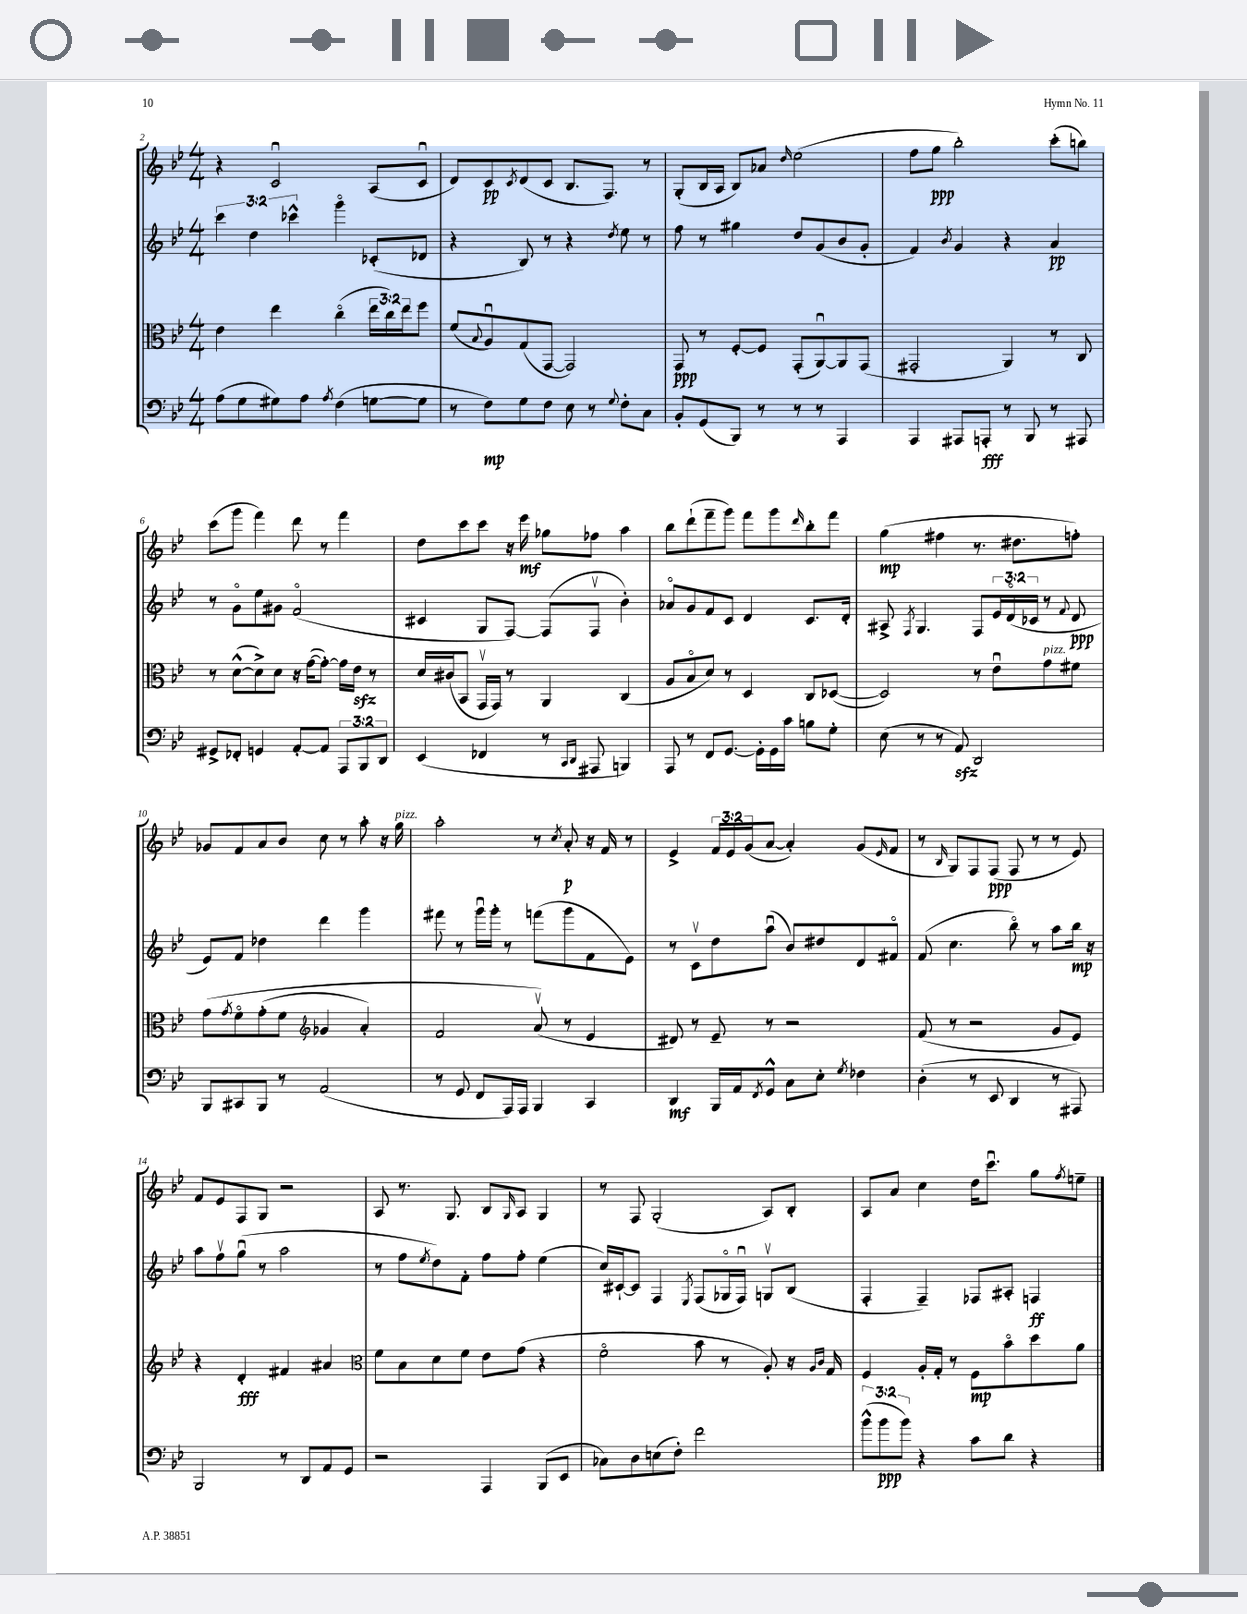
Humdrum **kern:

**kern	**dynam	**kern	**dynam	**kern	**dynam	**kern	**dynam
*part4	*part4	*part3	*part3	*part2	*part2	*part1	*part1
*staff4	*staff4	*staff3	*staff3	*staff2	*staff2	*staff1	*staff1
*clefF4	*	*clefC3	*	*clefG2	*	*clefG2	*
*k[b-e-]	*	*k[b-e-]	*	*k[b-e-]	*	*k[b-e-]	*
*M4/4	*	*M4/4	*	*M4/4	*	*M4/4	*
=2	=2	=2	=2	=2	=2	=2	=2
(8A\L	.	4e-\	.	6ccc\	.	4r	.
8G\	.	.	.	.	.	.	.
.	.	.	.	6dd\	.	.	.
8G#X\)	.	4ee-\	.	.	.	2cu/	.
.	.	.	.	6ccc-X^^\	.	.	.
8A\J	.	.	.	.	.	.	.
8qA/	.	.	.	.	.	.	.
(4F\	.	(4cc\	.	4ggg\	.	.	.
[8Gn\L	.	24ee-\LL	.	(8c-X'/L	.	(8A/L	.
.	.	24cc\)	.	.	.	.	.
.	.	24ee-\J	.	.	.	.	.
8G\J]	.	8ff\J	.	8d-X/J	.	8cu/J	.
=3	=3	=3	=3	=3	=3	=3	=3
8r	.	(8f/L	.	4r	.	8d/L)	.
.	.	8qqB-/	.	.	.	.	.
8F\L)	mp	8Au/)	.	.	.	8c/	pp
.	.	.	.	.	.	8qc/	.
8G\	.	(8G/	.	8B-/)	.	(8d/	.
8F\J	.	[8GG/J	.	8r	.	8c/J	.
8E-\	.	2GG/])	.	4r	.	8.B-/L	.
8r	.	.	.	.	.	.	.
.	.	.	.	.	.	8.F/J)	.
8qqG/	.	.	.	8qdd/	.	.	.
8F'\L	.	.	.	8ee-\	.	.	.
8C\J	.	.	.	8r	.	8r	.
=4	=4	=4	=4	=4	=4	=4	=4
8BB-'/L	.	8GG/	ppp	8ff\	.	(8G'/L	.
(8GG/	.	8r	.	8r	.	16B-/L	.
.	.	.	.	.	.	16A/JJ	.
8BBB-/J)	.	[8F'/L	.	4gg#X\	.	8B-/L)	.
8r	.	8F/J]	.	.	.	8a-X/J	.
.	.	.	.	.	.	16qqdd/	.
8r	.	(8GG'/L	.	8dd/L	.	(2ee-\	.
8r	.	[8AAu/)	.	(8g/	.	.	.
4AAA/	.	8AA/]	.	8b-/	.	.	.
.	.	(8GG/J	.	8g'/J	.	.	.
=5	=5	=5	=5	=5	=5	=5	=5
4AAA/	.	2GG#X'/	.	4f/)	.	8ff\L	.
.	.	.	.	.	.	8gg\J	ppp
.	.	.	.	8qb-/	.	.	.
8AAA#X/L	.	.	.	4g/	.	2bb-'\)	.
8AAAn'/J	fff	.	.	.	.	.	.
8r	.	4AA/)	.	4r	.	.	.
8BBB-/	.	.	.	.	.	.	.
8r	.	8r	.	4a/	pp	(8ccc'\L	.
8AAA#X/	.	8C/	.	.	.	8bbn\J)	.
!!LO:LB:g=z
=6	=6	=6	=6	=6	=6	=6	=6
8GG#X^/L	.	8r	.	8r	.	(8ccc\L	.
8FF-X'/J	.	([8d^^\L	.	8g\L	.	8ggg\J	.
4GGn/	.	8d^\])	.	8ee-\	.	4fff\)	.
.	.	8d\J	.	8g#X\J	.	.	.
[8AA'/L	.	16r	.	(2f/	.	8ddd\	.
.	.	([16g\KL	.	.	.	.	.
8AA/J]	.	8g'\J_)	.	.	.	8r	.
12AAA/L	.	16g\LL]	.	.	.	4fff\	.
.	.	16e-zz\JJ	.	.	.	.	.
12BBB-/	.	.	.	.	.	.	.
.	.	8r	.	.	.	.	.
12DD/J	.	.	.	.	.	.	.
=7	=7	=7	=7	=7	=7	=7	=7
(4EE-/	.	16d/LL	.	4c#X/	.	8dd\L	.
.	.	(16c#X/J	.	.	.	.	.
.	.	8BB-/J	.	.	.	8ccc\	.
4FF-X/	.	16GGv/LL	.	8G/L	.	8ccc\J	.
.	.	16GG/JJ)	.	.	.	.	.
.	.	8r	.	[8F/J)	.	16r	.
.	.	.	.	.	.	16eee-\	mf
8r	.	4AA/	.	(8F/L]	.	8gg-X\L	.
16qqCC/LL	.	.	.	.	.	.	.
16qqDD/JJ	.	.	.	.	.	.	.
8AAA#X/	.	.	.	8Fv/J	.	8ff-X\J	.
4BBBn/)	.	(4C/	.	4b-'\)	.	4aa\	.
=8	=8	=8	=8	=8	=8	=8	=8
8AAA/	.	8A/L	.	8a-X/L	.	8bb-\L	.
8r	.	8B-/	.	8g/	.	(8ddd`\	.
8FF/L	.	8d/J)	.	8f/	.	8fff~\	.
[8.GG/J	.	8r	.	8c/J	.	8ggg\J)	.
.	.	4D/	.	4d/	.	8fff\L	.
16GG'\LL]	.	.	.	.	.	.	.
16GG\	.	.	.	.	.	8ggg\	.
16c\JJ	.	.	.	.	.	.	.
.	.	.	.	.	.	16qqddd/	.
8Bn\L	.	8C/L	.	8.c/L	.	8bb-'\	.
8G'\J	.	([8D-X/J	.	.	.	8fff\J	.
.	.	.	.	16d'/Jk	.	.	.
=9	=9	=9	=9	=9	=9	=9	=9
(8E-\	.	2D-/])	.	8A#X^/	.	(4gg\	mp
.	.	.	.	8qF/	.	.	.
8r	.	.	.	4.G/	.	.	.
8r	.	.	.	.	.	4ff#X\	.
8AAzz/)	.	.	.	.	.	.	.
2DD/	.	8r	.	8F/L	.	8.r	.
.	.	8e-u\L	.	24e-/L	.	.	.
.	.	.	.	(24d/	.	.	.
.	.	.	.	.	.	8.dd#X\L	.
.	.	.	.	24c-X/JJ	.	.	.
!	!	!LO:TX:a:i:t=pizz.	!	!	!	!	!
.	.	8g\	.	8r	.	.	.
.	.	.	.	8qqf/	.	.	.
.	.	8f#X\J	.	8d/	ppp	8ffn'\J)	.
!!LO:LB:g=z
=10	=10	=10	=10	=10	=10	=10	=10
8BBB-/L	.	(8g\L	.	8e-/L)	.	8g-X/L	.
.	.	8qg/	.	.	.	.	.
8CC#X/	.	8f\	.	8f/J	.	8f/	.
8BBB-/J	.	(8g'\	.	4dd-X\	.	8a/	.
8r	.	8f\J	.	.	.	8b-/J	.
*	*	*clefG2	*	*	*	*	*
(2AA/	.	4g-X/	.	4ddd\	.	8cc\	.
.	.	.	.	.	.	8r	.
.	.	4a'/)	.	4ggg\	.	8aa'\	.
.	.	.	.	.	.	16r	.
!	!	!	!	!	!	!LO:TX:a:i:t=pizz.	!
.	.	.	.	.	.	16gg\	.
=11	=11	=11	=11	=11	=11	=11	=11
8r	.	2f/	.	8fff#X\	.	2aa'\	.
8GG/	.	.	.	8r	.	.	.
8FF/L	.	.	.	16gggu\LL	.	.	.
.	.	.	.	16ggg'\JJ	.	.	.
16AAA/L)	.	.	.	8r	.	.	.
16AAA/JJ	.	.	.	.	.	.	.
4BBB-/	.	(8av/)	.	(8fffn\L	.	8r	.
.	.	.	.	.	.	8qcc/	.
.	.	8r	.	8ggg\	.	8a'/	p
4CC/	.	4e-/	.	8f\	.	16r	.
.	.	.	.	.	.	16f/	.
.	.	.	.	8e-\J)	.	8r	.
=12	=12	=12	=12	=12	=12	=12	=12
4DD/	mf	8d#X/)	.	8r	.	4e-^/	.
.	.	8r	.	8cv\L	.	.	.
16BBB-/LL	.	8e-~/	.	8dd\	.	24f/LL	.
.	.	.	.	.	.	24e-/	.
16AA/J	.	.	.	.	.	.	.
.	.	.	.	.	.	(24g/J	.
8qFF/	.	.	.	.	.	.	.
8GG^^/J	.	8r	.	(8aau\J	.	[8a/J	.
8C\L	.	2r	.	8b-/L)	.	4a'/])	.
8E-'\J	.	.	.	8dd#X/	.	.	.
8qG/	.	.	.	.	.	.	.
4F-X\	.	.	.	8d/	.	(8g/L	.
.	.	.	.	.	.	16qqe-/	.
.	.	.	.	8f#X/J	.	8f/J	.
=13	=13	=13	=13	=13	=13	=13	=13
(4D'\	.	(8f/	.	(8f/	.	8r	.
.	.	.	.	.	.	16qqB-/	.
.	.	8r	.	4.cc\	.	8G/L)	.
8r	.	2r	.	.	.	8F/	.
8EE-/	.	.	.	.	.	(8F/J	ppp
4DD/	.	.	.	8bb-\)	.	8F/	.
.	.	.	.	8r	.	8r	.
8r	.	8g/L	.	8aa\L	.	8r	.
8AAA#X/)	.	8e-/J)	.	16bb-\Jk	mp	8e-/)	.
.	.	.	.	16r	.	.	.
!!LO:LB:g=z
=14	=14	=14	=14	=14	=14	=14	=14
2BBB-/	.	4r	.	8aa\L	.	8f/L	.
.	.	.	.	8ffv\	.	8e-/	.
.	.	4d'/	fff	(8ggu\J	.	8F/	.
.	.	.	.	8r	.	8G/J	.
8r	.	4f#X/	.	2aa\	.	2r	.
8DD/L	.	.	.	.	.	.	.
8AA/	.	4a#X/	.	.	.	.	.
8GG/J	.	.	.	.	.	.	.
=15	=15	=15	=15	=15	=15	=15	=15
*	*	*clefC3	*	*	*	*	*
2r	.	8f\L	.	8r	.	8A/	.
.	.	8B-\	.	8ff\L	.	8.r	.
.	.	.	.	8qee-/	.	.	.
.	.	8d\	.	8dd\)	.	.	.
.	.	.	.	.	.	8.G/	.
.	.	8f\J	.	8f'\J	.	.	.
4AAA/	.	8e-\L	.	8ff\L	.	8B-/L	.
.	.	.	.	.	.	16qqG/	.
.	.	(8g\J	.	8ff'\J	.	8A/J	.
(8BBB-/L	.	4r	.	(4ee-\	.	4G/	.
8EE-/J	.	.	.	.	.	.	.
=16	=16	=16	=16	=16	=16	=16	=16
8C-X\L)	.	2f\	.	16cc/LL)	.	8r	.
.	.	.	.	[16c#X`/J	.	.	.
8D\	.	.	.	8c#/J]	.	8F/	.
(8En\	.	.	.	4F/	.	(2G'/	.
8F'\J)	.	.	.	.	.	.	.
.	.	.	.	8qE-/	.	.	.
2f\	.	8b-\	.	(8F/L	.	.	.
.	.	8r	.	16G-X/L	.	.	.
.	.	.	.	16Fu/JJ)	.	.	.
.	.	8A'/)	.	8Gnv/L	.	8A/L)	.
.	.	16r	.	(8B-/J	.	8B-'/J	.
.	.	16qqA/LL	.	.	.	.	.
.	.	16qqc/JJ	.	.	.	.	.
.	.	16G/	.	.	.	.	.
=17	=17	=17	=17	=17	=17	=17	=17
(12b-^^\L	.	4F/	.	4F'/	.	8A/L	.
12b-\	ppp	.	.	.	.	.	.
.	.	.	.	.	.	8a/J	.
12b-\J)	.	.	.	.	.	.	.
4r	.	16A'/LL	.	4F~/)	.	4cc\	.
.	.	16G'/JJ	.	.	.	.	.
.	.	8r	.	.	.	.	.
8c\L	.	8F\L	mp	8F-X/L	.	16dd\KL	.
.	.	.	.	.	.	8.cccu\J	.
8d\J	.	8b-\	.	8A#X'/J	.	.	.
4r	.	8dd\	.	4Fn/	ff	8gg\L	.
.	.	.	.	.	.	8qff/	.
.	.	8a\J	.	.	.	8een~\J	.
==	==	==	==	==	==	==	==
*-	*-	*-	*-	*-	*-	*-	*-
